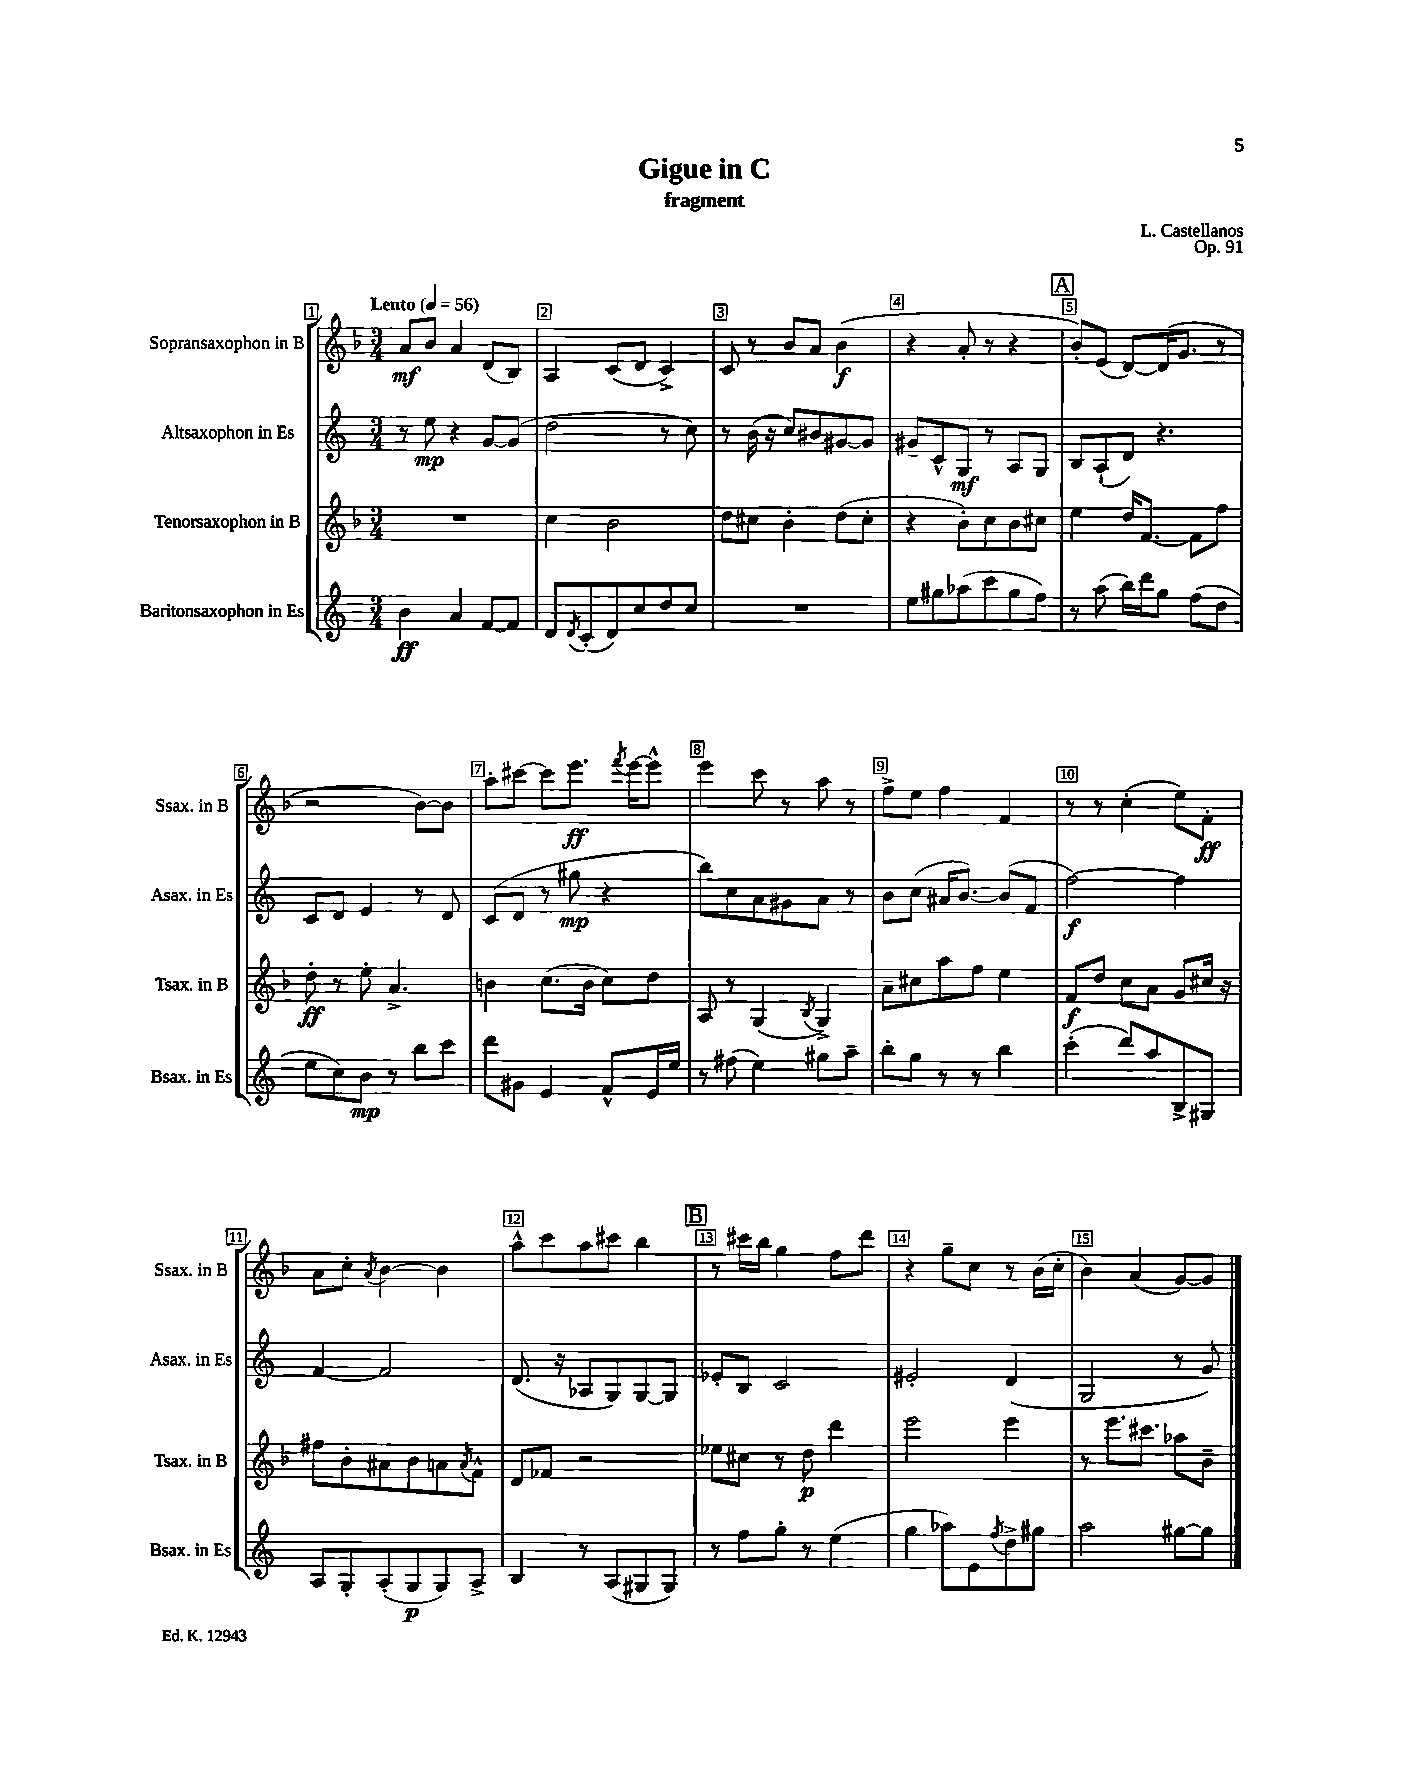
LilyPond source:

\header { title = "Gigue in C" composer = "L. Castellanos" subtitle = "fragment" opus = "Op. 91" }
<<
\new StaffGroup <<
\new Staff = "s0" \with { instrumentName = "Sopransaxophon in B" shortInstrumentName = "Ssax. in B" } {
    \clef treble \key f \major \numericTimeSignature \time 3/4 \tempo "Lento" 4 = 56
    a'8\mf bes'8 a'4 d'8( bes8) |
    a4 c'8( d'8 c'4->) |
    c'8 r8 bes'8 a'8 bes'4\f( |
    r4 a'8-. r8 r4 |
    \mark \markup { \box "A" } bes'8-.) e'8( d'8~) d'16( g'8. r8 |
    r2 bes'8~) bes'8 |
    a''8-. cis'''8~ cis'''8 e'''8.\ff \acciaccatura { f'''8 } e'''16~ e'''8-^ |
    e'''4 c'''8 r8 a''8 r8 |
    f''8-> e''8 f''4 f'4 |
    r8 r8 c''4-.( e''8) f'8-.\ff |
    a'8 c''8-. \acciaccatura { a'8 } bes'4~ bes'4 |
    a''8-^ c'''8 a''8 cis'''8 bes''4 |
    \mark \markup { \box "B" } r8 cis'''16 bes''16 g''4 f''8 d'''8 |
    r4 g''8-- c''8 r8 bes'16( c''16-. |
    bes'4) a'4( g'8~) g'8 \bar "|." |
}
\new Staff = "s1" \with { instrumentName = "Altsaxophon in Es" shortInstrumentName = "Asax. in Es" } {
    \clef treble \key c \major \numericTimeSignature \time 3/4
    r8 e''8\mp r4 g'8~ g'8( |
    d''2 r8 c''8) |
    r8 b'16( r16 c''8) bis'8 gis'8~ gis'8 |
    gis'8-- c'8-^ g8\mf r8 a8 g8 |
    \mark \markup { \box "A" } b8 a8-!( d'8) r4. |
    c'8 d'8 e'4 r8 d'8 |
    c'8( d'8 r8 gis''8\mp r4 |
    b''8) c''8 a'8 gis'8 a'8 r8 |
    b'8 c''8( ais'16 b'8.~) b'8( f'8 |
    f''2~\f) f''4 |
    f'4~ f'2 |
    d'8.( r16 aes8 g8) g8~ g8 |
    \mark \markup { \box "B" } ees'8-. b8 c'2 |
    eis'2-. d'4( |
    g2 r8 g'8) \bar "|." |
}
\new Staff = "s2" \with { instrumentName = "Tenorsaxophon in B" shortInstrumentName = "Tsax. in B" } {
    \clef treble \key f \major \numericTimeSignature \time 3/4
    R2. |
    c''4 bes'2 |
    d''8 cis''8 bes'4-. d''8( cis''8-. |
    r4 bes'8-.) c''8 bes'8 cis''8 |
    \mark \markup { \box "A" } e''4 d''16 f'8.~ f'8 f''8 |
    d''8-.\ff r8 e''8-. a'4.-> |
    b'4 c''8.( b'16 c''8) d''8 |
    a8 r8 g4( \acciaccatura { bes8 } g4->) |
    a'8-- cis''8 a''8 f''8 e''4 |
    f'8\f d''8 c''8 a'8 g'8 cis''16 r16 |
    fis''8 bes'8-. ais'8 bes'8 a'8 \acciaccatura { a'8 } f'8-^ |
    d'8 fes'8 r2 |
    \mark \markup { \box "B" } ees''8 cis''8 r8 d''8\p d'''4 |
    e'''2 e'''4 |
    r8 e'''8. cis'''8. aes''8 bes'8-- \bar "|." |
}
\new Staff = "s3" \with { instrumentName = "Baritonsaxophon in Es" shortInstrumentName = "Bsax. in Es" } {
    \clef treble \key c \major \numericTimeSignature \time 3/4
    b'4\ff a'4 f'8~ f'8 |
    d'8 \acciaccatura { d'8 } c'8-.( d'8) c''8 d''8 c''8 |
    R2. |
    e''8 gis''8 aes''8( c'''8 gis''8 f''8) |
    \mark \markup { \box "A" } r8 a''8( b''16) d'''16 g''8 f''8( d''8 |
    e''8 c''8) b'8\mp r8 b''8 c'''8 |
    d'''8 gis'8 e'4 f'8-^ e'16 e''16 |
    r8 fis''8( e''4) gis''8 a''8-- |
    b''8-. g''8 r8 r8 b''4 |
    c'''4-.( d'''8) a''8 b8-> gis8 |
    a8 g8-. a8-.( g8\p g8) a8-> |
    b4 r8 a8( gis8 gis8) |
    \mark \markup { \box "B" } r8 f''8 g''8-. r8 e''4( |
    g''4 aes''8) e'8 \acciaccatura { f''8 } d''8-> gis''8 |
    a''2 gis''8~ gis''8 \bar "|." |
}
>>
>>
\layout { \context { \Score \override BarNumber.break-visibility = ##(#f #t #t) barNumberVisibility = #all-bar-numbers-visible \override BarNumber.stencil = #(make-stencil-boxer 0.1 0.3 ly:text-interface::print) } }
